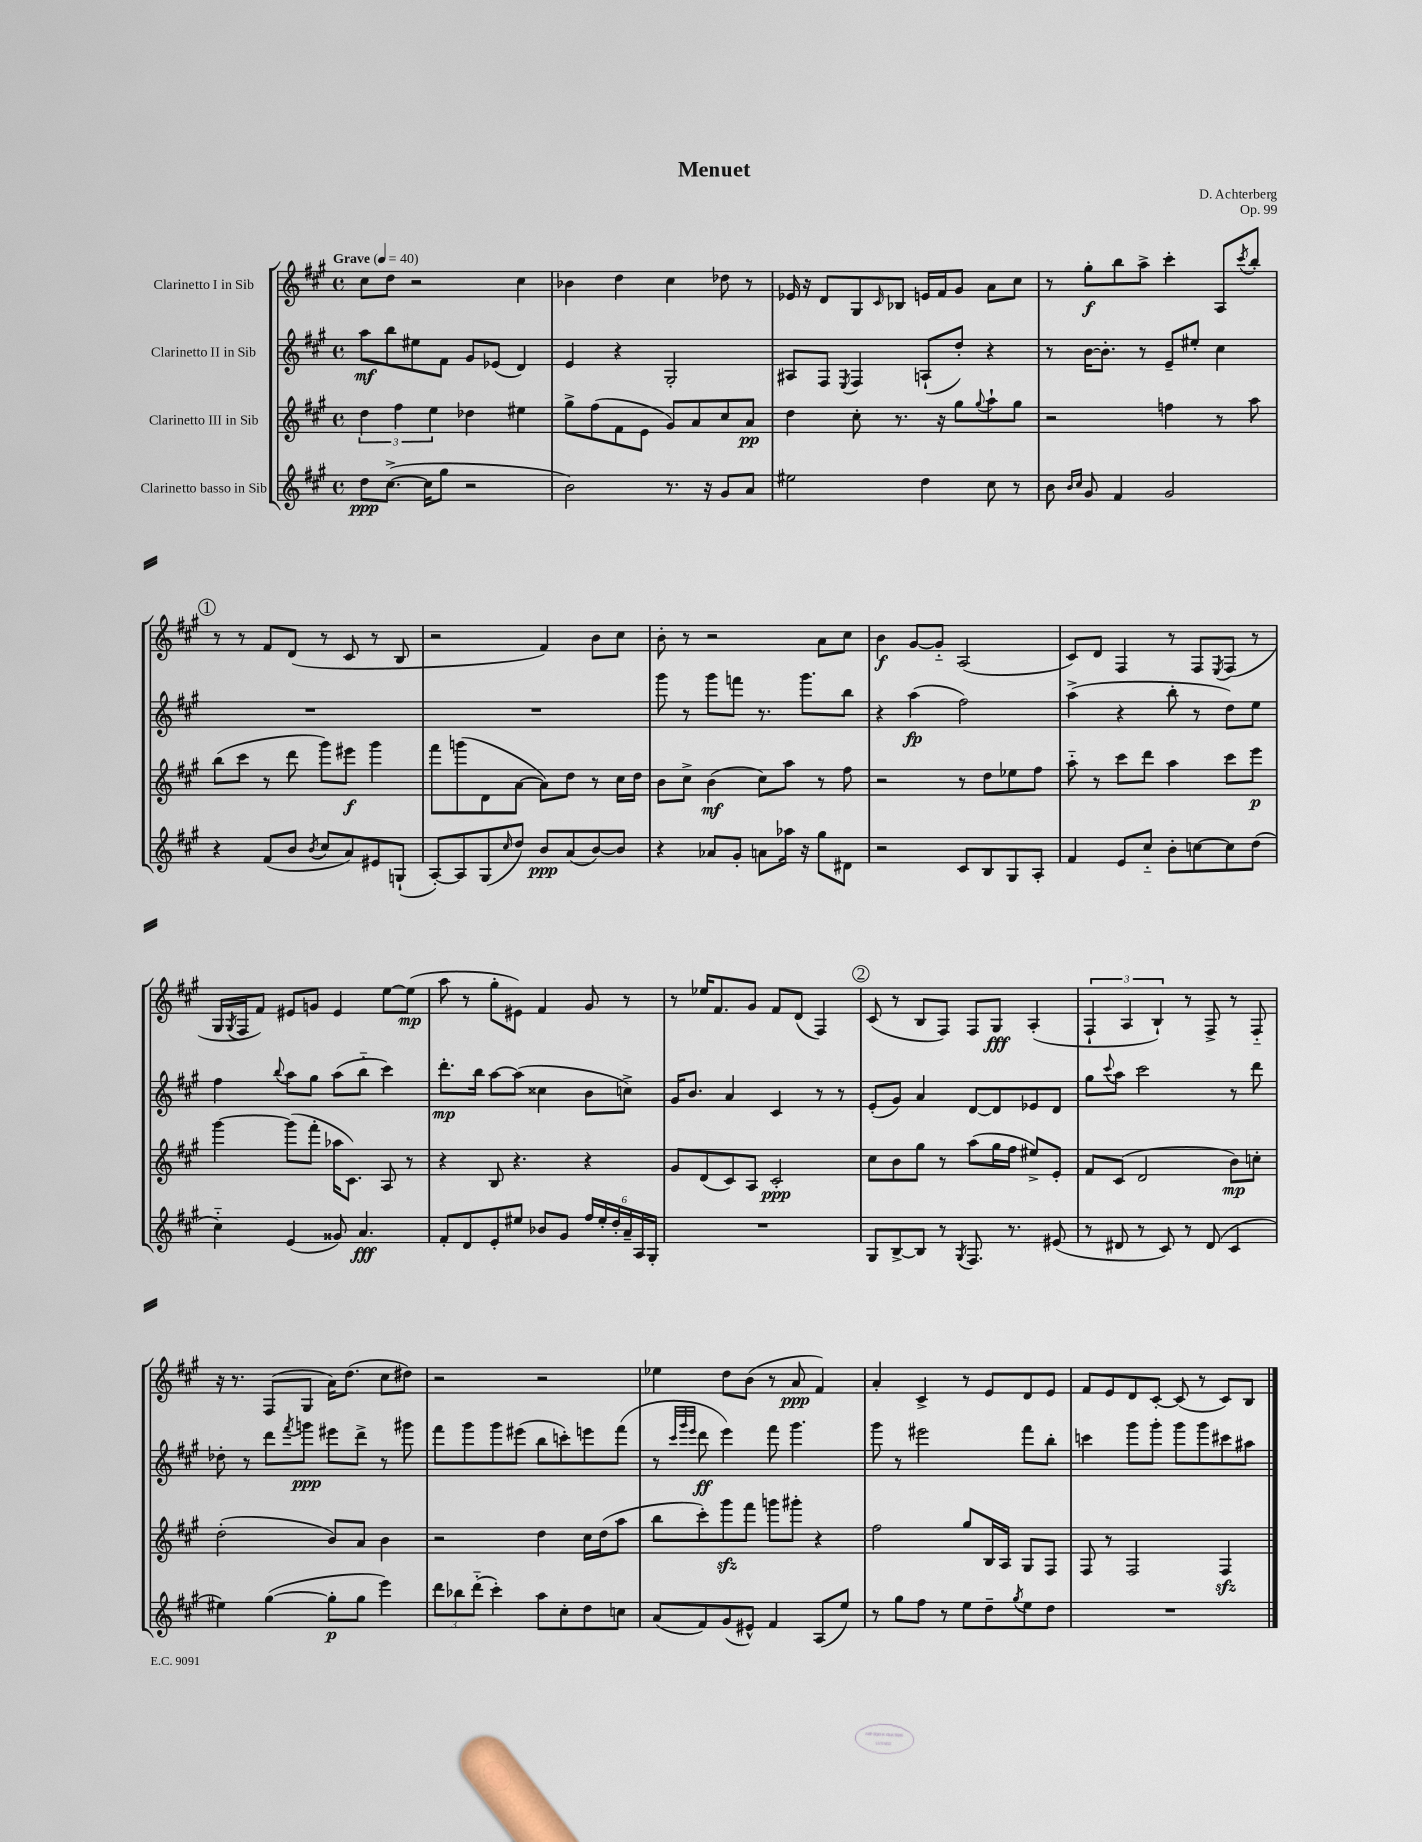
\header { title = "Menuet" composer = "D. Achterberg" opus = "Op. 99" }
<<
\new StaffGroup <<
\new Staff = "s0" \with { instrumentName = "Clarinetto I in Sib" } {
    \clef treble \key a \major \defaultTimeSignature \time 4/4 \tempo "Grave" 4 = 40
    cis''8 d''8 r2 cis''4 |
    bes'4 d''4 cis''4 des''8 r8 |
    ees'16 r16 d'8 gis8 \grace { cis'16 } bes8 e'16 fis'16 gis'8 a'8 cis''8 |
    r8 gis''8-.\f b''8 a''8-> cis'''4-. a8 \acciaccatura { cis'''8 } b''8-. |
    \mark \markup { \circle "1" } r8 r8 fis'8 d'8( r8 cis'8 r8 b8 |
    r2 fis'4) b'8 cis''8 |
    b'8-. r8 r2 a'8 cis''8 |
    b'4\f gis'8~ gis'8-_ a2( |
    cis'8) d'8 fis4 r8 fis8 \acciaccatura { e8 } fis8( r8 |
    gis16 \acciaccatura { gis8 } fis16 fis'8) eis'8 g'8 eis'4 e''8~ e''8\mp( |
    a''8 r8 gis''8-. eis'8) fis'4 gis'8 r8 |
    r8 ees''16 fis'8. gis'8 fis'8 d'8( fis4) |
    \mark \markup { \circle "2" } cis'8( r8 b8 fis8) fis8 gis8\fff a4-.( |
    \tuplet 3/2 { fis4-! a4 b4-!) } r8 fis8-> r8 fis8-_ |
    r16 r8. fis8( gis8 a'16) d''8.( cis''8 dis''8) |
    r2 r2 |
    ees''4 d''8 b'8( r8 a'8\ppp fis'4) |
    a'4-. cis'4-> r8 e'8 d'8 e'8 |
    fis'8 e'8 d'8 cis'8~-. cis'8( r8 cis'8) b8 \bar "|." |
}
\new Staff = "s1" \with { instrumentName = "Clarinetto II in Sib" } {
    \clef treble \key a \major \defaultTimeSignature \time 4/4
    a''8\mf b''8 eis''8 fis'8 gis'8 ees'8( d'4) |
    e'4 r4 gis2-. |
    ais8 fis8 \acciaccatura { e8 } fis4 a8-!( d''8-.) r4 |
    r8 b'16~ b'8.-. r8 e'8-- eis''8-. cis''4 |
    \mark \markup { \circle "1" } R1 |
    R1 |
    gis'''8 r8 gis'''8 f'''8 r8. gis'''8. b''8 |
    r4 a''4\fp( fis''2) |
    a''4->( r4 b''8-. r8 d''8) e''8 |
    fis''4 \appoggiatura { b''8 } a''8 gis''8 a''8( b''8-_ cis'''4) |
    d'''8.-.\mp b''16 a''8~ a''8( cisis''4 b'8 c''8->) |
    gis'16 b'8. a'4 cis'4 r8 r8 |
    \mark \markup { \circle "2" } e'8-.( gis'8) a'4 d'8~ d'8 ees'8 d'8 |
    gis''8 \appoggiatura { cis'''8 } a''8 cis'''2 r8 d'''8 |
    des''8-. r8 d'''8 \acciaccatura { fis'''8 } g'''8\ppp eis'''8 d'''8-> r8 gis'''8 |
    fis'''8 gis'''8 gis'''8 eis'''8( b''8 c'''8-.) e'''8 fis'''8( |
    r8 \grace { cis'''32 gis'''32 e'''32 } d'''8\ff e'''4) fis'''8 gis'''4. |
    gis'''8 r8 eis'''2 fis'''8 b''8-. |
    c'''4 gis'''8 gis'''8-. gis'''8 gis'''8 cis'''8 ais''8 \bar "|." |
}
\new Staff = "s2" \with { instrumentName = "Clarinetto III in Sib" } {
    \clef treble \key a \major \defaultTimeSignature \time 4/4
    \tuplet 3/2 { d''4 fis''4 e''4 } des''4 eis''4 |
    gis''8-> fis''8( fis'8 e'8 gis'8) a'8 cis''8 a'8\pp |
    d''4 cis''8-. r8. r16 gis''8 \appoggiatura { gis''8 } a''8-! gis''8 |
    r2 f''4 r8 a''8 |
    \mark \markup { \circle "1" } b''8( cis'''8 r8 d'''8 gis'''8) eis'''8\f gis'''4 |
    fis'''8 g'''8( d'8 a'8~ a'8) d''8 r8 cis''16 d''16 |
    b'8 cis''8-> b'4\mf( cis''8) a''8 r8 fis''8 |
    r2 r8 d''8 ees''8 fis''8 |
    a''8-_ r8 cis'''8 d'''8 a''4 cis'''8 e'''8\p |
    gis'''4~ gis'''8( fis'''8-. aes''16 cis'8.) a8 r8 |
    r4 b8 r4. r4 |
    gis'8 d'8( cis'8) a8 cis'2-.\ppp |
    \mark \markup { \circle "2" } cis''8 b'8 gis''8 r8 a''8( gis''16 fis''16 eis''8->) e'8-. |
    fis'8 cis'8( d'2 b'8\mp) c''8-. |
    d''2-.( b'8) a'8 b'4 |
    r2 d''4 cis''16 d''16( a''8 |
    b''8 cis'''8-.) gis'''8\sfz fis'''8 g'''8 gis'''8-. r4 |
    fis''2 gis''8 b16 a16 gis8 fis8 |
    fis8 r8 fis2 fis4\sfz \bar "|." |
}
\new Staff = "s3" \with { instrumentName = "Clarinetto basso in Sib" } {
    \clef treble \key a \major \defaultTimeSignature \time 4/4
    d''8\ppp cis''8.~->( cis''16 gis''8 r2 |
    b'2) r8. r16 gis'8 a'8 |
    eis''2 d''4 cis''8 r8 |
    b'8 \grace { b'16 cis''16 } gis'8 fis'4 gis'2 |
    \mark \markup { \circle "1" } r4 fis'8( b'8 \acciaccatura { b'8 } cis''8 a'8) eis'8 g8-!( |
    a8~-.) a8 gis8( \grace { cis''16 } d''8) b'8\ppp a'8( b'8~) b'8 |
    r4 aes'8 gis'8-. a'8 aes''16 r16 gis''8 dis'8 |
    r2 cis'8 b8 gis8 a8-. |
    fis'4 e'8 cis''8-_ b'8-. c''8~ c''8 d''8( |
    cis''4-_) e'4( gisis'8) a'4.\fff |
    fis'8-. d'8 e'8-. eis''8 bes'8 gis'8 \tuplet 6/4 { fis''16 eis''16-. d''16-. a'16-- a16 gis16-. } |
    R1 |
    \mark \markup { \circle "2" } gis8 b8~-> b8 r8 \acciaccatura { gis8 } fis8. r8. eis'8( |
    r8 dis'8 r8 cis'8) r8 dis'8( cis'4 |
    eis''4) gis''4~( gis''8-.\p gis''8 e'''4) |
    \tuplet 3/2 { d'''8 bes''8 d'''8-_( } cis'''4-.) a''8 cis''8-. d''8 c''8 |
    a'8( fis'8) gis'8( eis'8-^) fis'4 a8( e''8) |
    r8 gis''8 fis''8 r8 e''8 d''8-- \acciaccatura { gis''8 } e''8 d''8 |
    R1 \bar "|." |
}
>>
>>
\layout { \context { \Score \remove "Bar_number_engraver" } }
